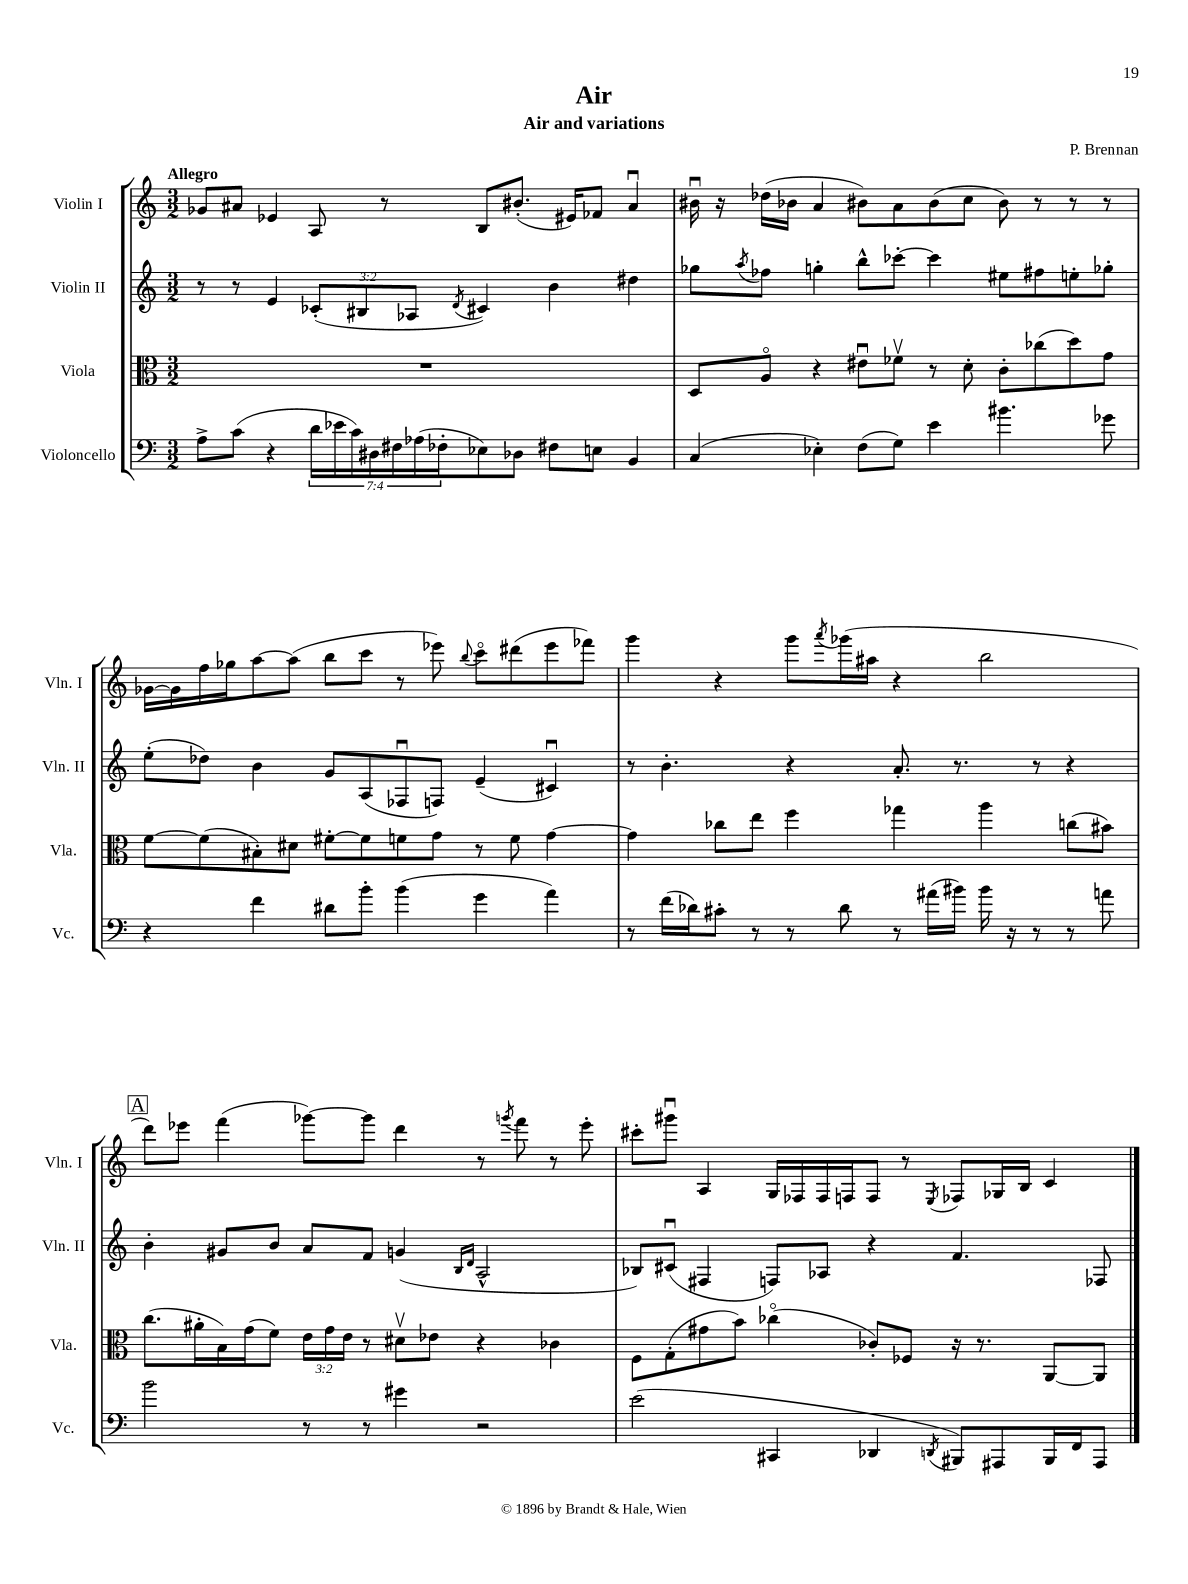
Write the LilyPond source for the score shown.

\header { title = "Air" composer = "P. Brennan" subtitle = "Air and variations" }
<<
\new StaffGroup <<
\new Staff = "s0" \with { instrumentName = "Violin I" shortInstrumentName = "Vln. I" } {
    \clef treble \key c \major \numericTimeSignature \time 3/2 \tempo "Allegro"
    ges'8 ais'8 ees'4 a8 r8 b8 bis'8.-.( eis'16) fes'8 ais'4\downbow |
    bis'16\downbow r16 des''16( bes'16 a'4 bis'8) a'8 bis'8( c''8 bis'8) r8 r8 r8 |
    ges'16~ ges'16 f''16 ges''16 a''8~ a''8( b''8 c'''8 r8 ees'''8) \appoggiatura { b''8 } c'''8\flageolet dis'''8( ees'''8 fes'''8) |
    g'''4 r4 g'''8 \acciaccatura { a'''8 } ges'''16( ais''16 r4 b''2 |
    \mark \markup { \box "A" } d'''8) ees'''8 f'''4( ges'''8~) ges'''8 d'''4 r8 \acciaccatura { g'''8 } f'''8 r8 ees'''8-. |
    cis'''8-. gis'''8\downbow a4 g16 fes16 fes16 f16 f8 r8 \acciaccatura { e8 } fes8 ges16 b16 c'4 \bar "|." |
}
\new Staff = "s1" \with { instrumentName = "Violin II" shortInstrumentName = "Vln. II" } {
    \clef treble \key c \major \numericTimeSignature \time 3/2 \override Staff.TupletNumber.text = #tuplet-number::calc-fraction-text
    r8 r8 e'4 \tuplet 3/2 { ces'8-.( bis8 aes8 } \acciaccatura { d'8 } cis'4) b'4 dis''4 |
    ges''8 \acciaccatura { a''8 } fes''8 g''4-. b''8-^ ces'''8~-. ces'''4 eis''8 fis''8 e''8-. ges''8-. |
    e''8-.( des''8) b'4 g'8 a8( fes8\downbow f8) e'4--( cis'4\downbow) |
    r8 b'4.-. r4 a'8.-. r8. r8 r4 |
    \mark \markup { \box "A" } b'4-. gis'8 b'8 a'8 f'8 g'4( \grace { b16 d'16 } a2-^ |
    bes8) cis'8\downbow( fis4 f8) aes8 r4 f'4. fes8 \bar "|." |
}
\new Staff = "s2" \with { instrumentName = "Viola" shortInstrumentName = "Vla." } {
    \clef alto \key c \major \numericTimeSignature \time 3/2 \override Staff.TupletNumber.text = #tuplet-number::calc-fraction-text
    R1. |
    d8 a8\flageolet r4 eis'8\downbow fes'8\upbow r8 d'8-. c'8-. ces''8( d''8) g'8 |
    f'8~ f'8( bis8-.) dis'8 fis'8~-. fis'8 f'8 g'8 r8 f'8 g'4~ |
    g'4 ces''8 e''8 f''4 ges''4 a''4 c''8( bis'8) |
    \mark \markup { \box "A" } c''8.( ais'16-. b16) g'16( f'8) \tuplet 3/2 { e'16 g'16 e'16 } r8 dis'8\upbow ees'8 r4 ces'4 |
    f8 g8-.( gis'8 b'8) ces''4\flageolet( ces'8-.) fes8 r16 r8. a,8~ a,8 \bar "|." |
}
\new Staff = "s3" \with { instrumentName = "Violoncello" shortInstrumentName = "Vc." } {
    \clef bass \key c \major \numericTimeSignature \time 3/2 \override Staff.TupletNumber.text = #tuplet-number::calc-fraction-text
    a8-> c'8( r4 \tuplet 7/4 { d'16 ees'16 c'16) dis16 fis16 aes16( fes16-. } ees8) des8 fis8 e8 b,4 |
    c4( ees4-.) f8( g8) e'4 bis'4. ges'8 |
    r4 f'4 dis'8 b'8-. b'4( g'4 a'4) |
    r8 f'16( des'16) cis'8-. r8 r8 des'8 r8 ais'16( bis'16) bis'16 r16 r8 r8 a'8 |
    \mark \markup { \box "A" } b'2 r8 r8 gis'4 r2 |
    e'2( cis,4 des,4 \acciaccatura { d,8 } bis,,8) ais,,8 bis,,16 f,16 ais,,8 \bar "|." |
}
>>
>>
\layout { \context { \Score \remove "Bar_number_engraver" } }
